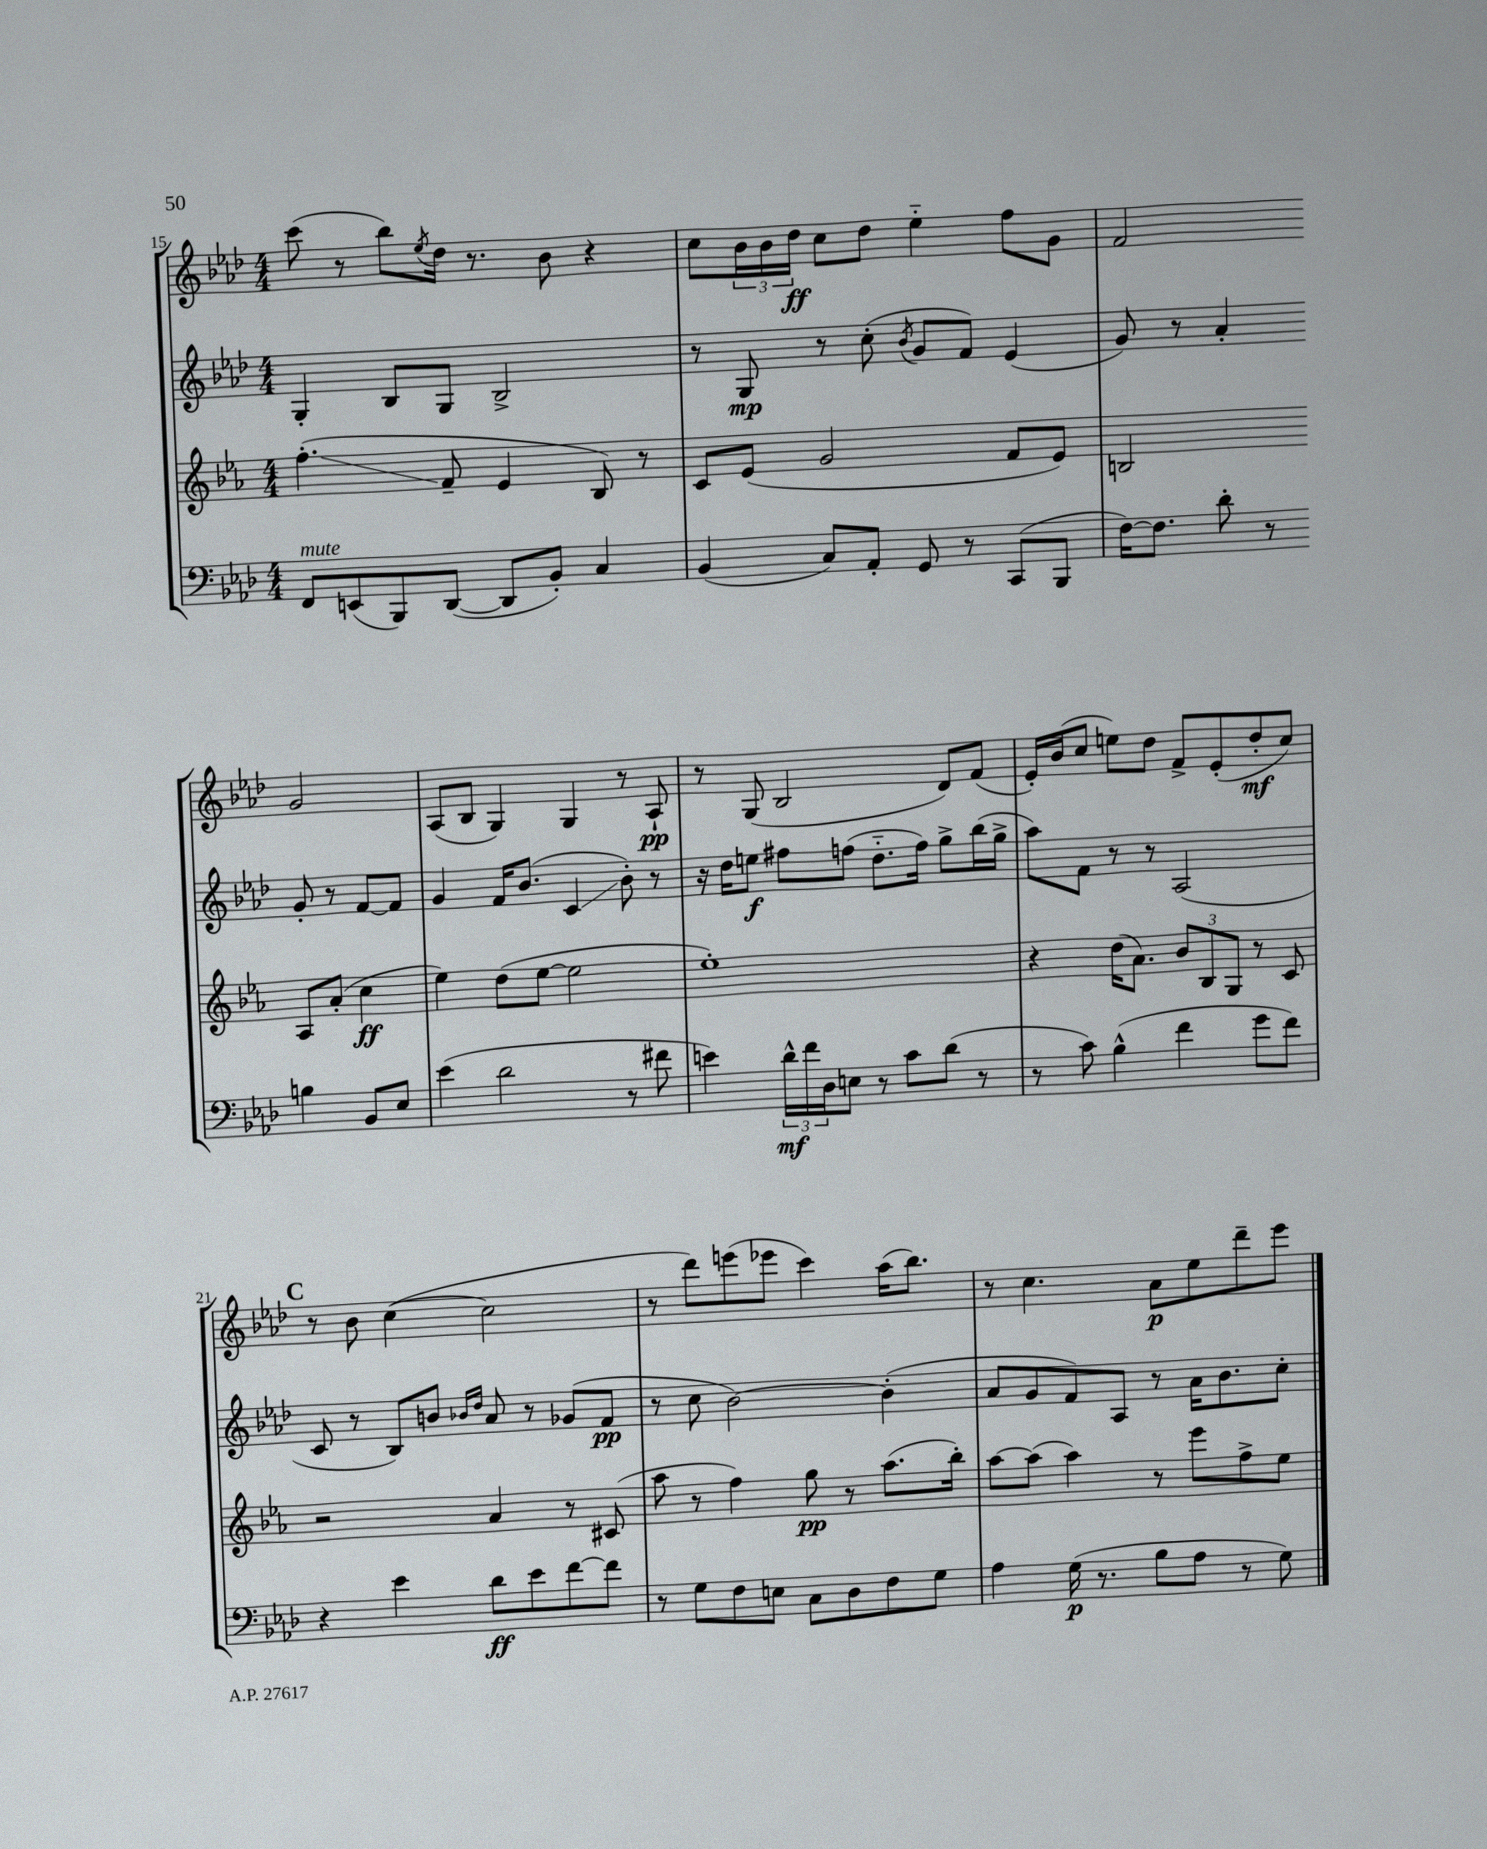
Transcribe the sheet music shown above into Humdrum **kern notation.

**kern	**kern	**kern	**kern
*staff4	*staff3	*staff2	*staff1
*clefF4	*clefG2	*clefG2	*clefG2
*k[b-e-a-d-]	*k[b-e-a-]	*k[b-e-a-d-]	*k[b-e-a-d-]
*M4/4	*M4/4	*M4/4	*M4/4
8FF/L	(4.ff'\	4G'/	(8ccc\
(8EE/	.	.	8r
8BBB-/)	.	8B-/L	8bb-\L)
.	.	.	8qee-/
([8DD-/J	8f~/	8G/J	16dd-\Jk
.	.	.	8.r
8DD-/]L	4e-/	2B-^/	.
8BB-'/J)	.	.	8b-\
4C/	8B-/)	.	4r
.	8r	.	.
=	=	=	=
(4BB-/	8c/L	8r	8cc\L
.	(8e-/J	8G/	24b-\L
.	.	.	24b-\
.	.	.	24dd-\JJ
8C/L)	2g/	8r	8cc\L
8AA-'/J	.	(8cc'\	8dd-\J
.	.	8qb-/	.
8GG/	.	8g/L	4ee-'~\
8r	.	8f/J)	.
(8CC/L	8f/L	(4e-/	8ff\L
8BBB-/J	8e-/J)	.	8g\J
=	=	=	=
[16F\LK)	2B/	8g/)	2f/
8.F\]J	.	.	.
.	.	8r	.
8d-'\	.	4a-'/	.
8r	.	.	.
4B\	8A-/L	8g'/	2g/
.	(8a-'/J	8r	.
8BB-/L	4cc\	[8f/L	.
8E-/J	.	8f/]J	.
=	=	=	=
(4e-\	4ee-\)	4g/	(8A-/L
.	.	.	8B-/J
2d-\	(8dd\L	16f/LK	4G/)
.	.	(8.b-/J	.
.	[8ee-\J	.	.
.	2ee-\]	4c/	4G/
8r	.	8b-'\)	8r
8f#\	.	8r	8A-`/
=	=	=	=
4e\)	1ee-')	16r	8r
.	.	16dd-\LK	.
.	.	8ee\J	(8G/
24d-^^\LL	.	8ff#\L	2B-/
24f\	.	.	.
24D-\J	.	.	.
8E\J	.	(8ff\J	.
8r	.	8.dd-'~\L	.
8c\L	.	.	.
.	.	16ff\Jk)	.
(8d-\J	.	8gg^\L	8d-/L)
8r	.	(16bb-\L	(8f/J
.	.	16gg^\JJ	.
=	=	=	=
8r	4r	8aa-\L)	16e-'/LL)
.	.	.	(16b-/J
8c\)	.	8f\J	8cc/J
(4B-^^\	(16dd\LK	8r	8ee\L)
.	8.a-\J)	.	.
.	.	8r	8dd-\J
4f\	12b-/L	(2A-/	8f^/L
.	12B-/	.	.
.	.	.	(8e-'/
.	12G/J	.	.
8g\L	8r	.	8dd-'/
8f\J)	8c/	.	8cc/J)
=	=	=	=
4r	2r	8c/	8r
.	.	8r	8b-\
4e-\	.	8B-/L)	([4cc\
.	.	8b/J	.
.	.	16qqb-/LL	.
.	.	16qqdd-/JJ	.
8d-\L	4a-/	8a-/	2cc\]
8e-\	.	8r	.
[8f\	8r	(8g-/L	.
8f\]J	(8c#/	8f/J	.
=	=	=	=
8r	8aa-\	8r	8r
8G\L	8r	8cc\	8ddd-\L)
8F\	4ff\)	[2b-\)	(8eee\
8E\J	.	.	8eee-\J
8C\L	8gg\	.	4ccc\)
8D-\	8r	.	.
8F\	(8.aa-\L	(4b-'\]	(16aa-\LK
.	.	.	8.bb-\J)
8G\J	.	.	.
.	16bb-'\Jk)	.	.
=	=	=	=
4A-\	[8aa-\L	8a-/L	8r
.	(8aa-\]J	8g/	4.cc\
(16G\	4aa-\)	8f/)	.
8.r	.	.	.
.	.	8A-/J	.
8B-\L	8r	8r	8a-\L
8A-\J	8eee-\L	16a-\LK	8ee-\
.	.	8.b-\	.
8r	8ff^\	.	8ddd-~\
8G\)	8ee-\J	8cc'\J	8eee-\J
==	==	==	==
*-	*-	*-	*-
